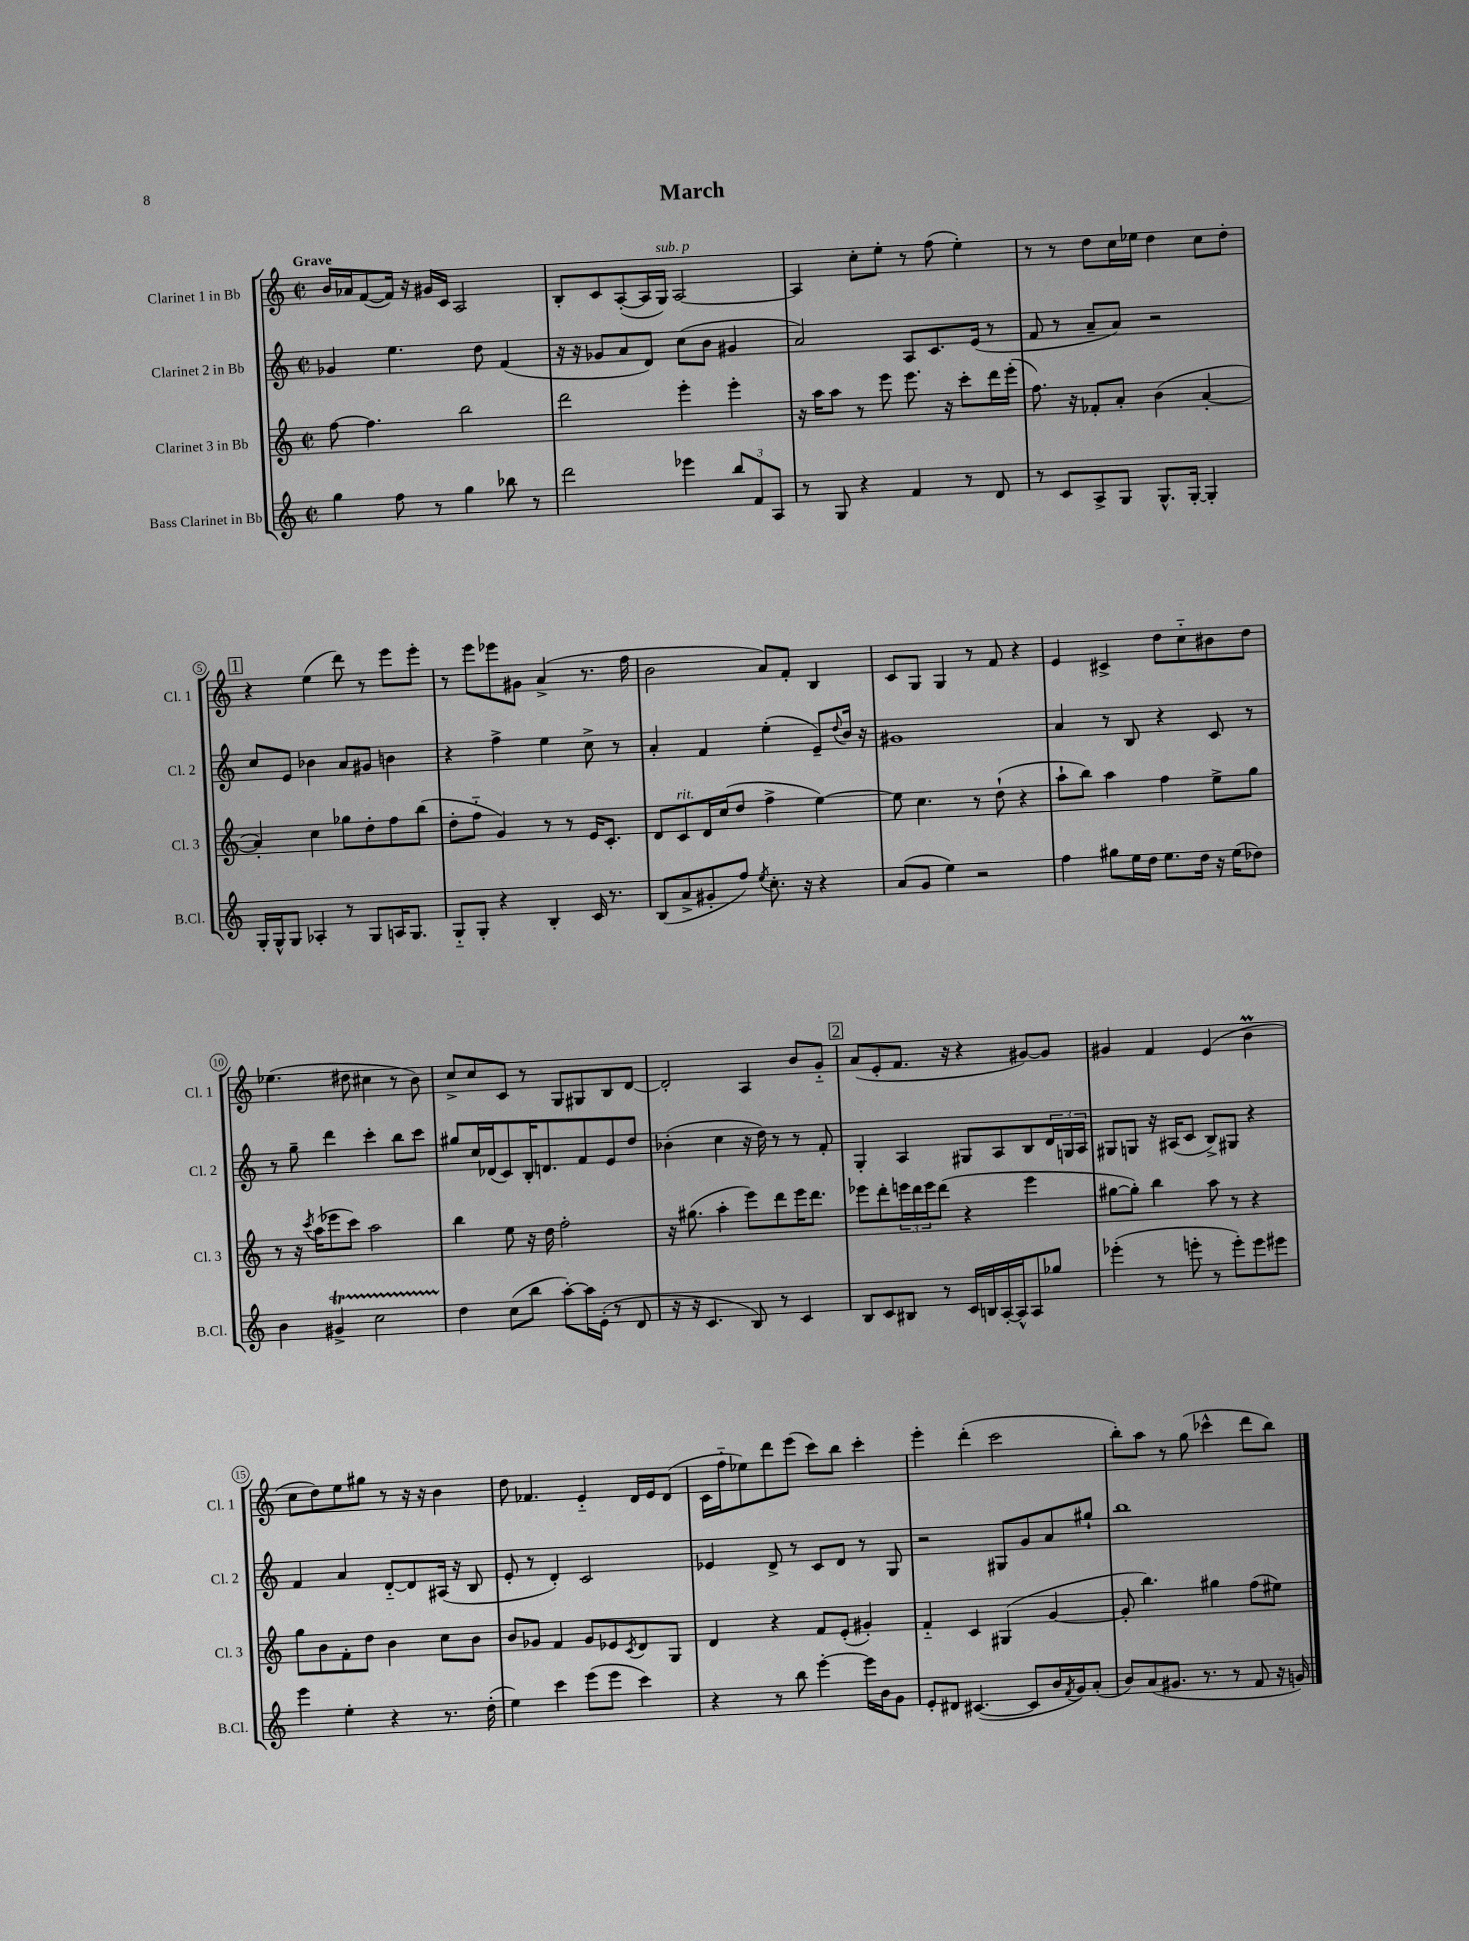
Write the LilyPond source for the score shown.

\header { title = "March" }
<<
\new StaffGroup <<
\new Staff = "s0" \with { instrumentName = "Clarinet 1 in Bb" shortInstrumentName = "Cl. 1" } {
    \clef treble \key c \major \defaultTimeSignature \time 2/2 \tempo "Grave"
    b'16 aes'16 f'8~( f'16) r16 gis'16 c'16 a2 |
    b8-. c'8 a8~-.( a16 g16^\markup { \italic "sub. p" }) a2~ |
    a4 c''8-. e''8-. r8 f''8( e''4-.) |
    r8 r8 d''8 c''16 ees''16 d''4 c''8 d''8-. |
    \mark \markup { \box "1" } r4 e''4( d'''8) r8 e'''8 e'''8-. |
    r8 e'''8 ees'''8 gis'8 a'4->( r8. f''16 |
    b'2 a'8) f'8-. b4 |
    c'8 g8 g4 r8 f'8 r4 |
    e'4 cis'4-> d''8 c''8-_ bis'8 d''8 |
    ees''4.( dis''8 cis''4 r8 b'8) |
    c''8-> c''8 c'8 r8 g8 gis8 b8 d'8~ |
    d'2-. a4 b'8 g'8-_ |
    \mark \markup { \box "2" } a'8( e'8-. f'8. r16 r4 gis'8~) gis'8 |
    gis'4 f'4 e'4( b'4\prall |
    c''8 d''8) e''8 gis''8 r8 r16 r16 b'4 |
    d''8 fes'4. e'4-_ d'16 e'16 d'8( |
    c'16 f''16-_ ees''8) d'''8 e'''8( c'''8) b''8 c'''4-. |
    e'''4-. d'''4-.( c'''2 |
    b''8-.) a''8 r8 g''8( ces'''4-^ d'''8 b''8) \bar "|." |
}
\new Staff = "s1" \with { instrumentName = "Clarinet 2 in Bb" shortInstrumentName = "Cl. 2" } {
    \clef treble \key c \major \defaultTimeSignature \time 2/2
    ges'4 e''4. d''8 f'4( |
    r16 r16 ges'8 a'8 d'8) c''8( b'8 gis'4 |
    a'2) a8 c'8. e'16( r8 |
    f'8 r8 a'8-- a'8) r2 |
    \mark \markup { \box "1" } c''8 e'8 bes'4 a'8 gis'8 b'4 |
    r4 f''4-> e''4 c''8-> r8 |
    a'4-. f'4 e''4-.( e'8--) \appoggiatura { d''8 } b'16 r16 |
    gis'1 |
    a'4 r8 b8 r4 c'8 r8 |
    r8 g''8-- d'''4 c'''4-. b''8 c'''8 |
    gis''8 c''16 des'16( c'8) b16-. d'8. f'8 e'8 d''8 |
    bes'4-.( c''4 r16 d''16) r8 r8 f'8-. |
    \mark \markup { \box "2" } g4-. a4 gis8 a8 b8 \tuplet 3/2 { d'16 g16 a16 } |
    gis8 g8 r16 ais16( c'8 b8->) gis8 r4 |
    f'4 a'4 d'8~-_ d'8 ais16( r16 b8 |
    e'8-. r8 d'4-.) c'2 |
    ees'4 d'8-> r8 c'8 d'8 r8 g8 |
    r2 gis8 g'8 a'8 gis''8-! |
    b''1 \bar "|." |
}
\new Staff = "s2" \with { instrumentName = "Clarinet 3 in Bb" shortInstrumentName = "Cl. 3" } {
    \clef treble \key c \major \defaultTimeSignature \time 2/2
    f''8~ f''4. b''2 |
    d'''2 e'''4-. e'''4-. |
    r16 a''16 a''8 r8 e'''8 e'''8. r16 c'''8-. d'''16 e'''16-.( |
    f''8.) r16 fes'8-. a'8-. b'4( a'4~-. |
    \mark \markup { \box "1" } a'4-.) c''4 ges''8 d''8-. f''8 b''8( |
    d''8-. f''8-_ g'4) r8 r8 e'16 c'8.-. |
    d'8 c'8^\markup { \italic "rit." } d'16 c''16( d''8 f''4-> e''4~) |
    e''8 c''4. r8 d''8-!( r4 |
    a''8-! b''8) a''4 f''4 e''8-> g''8 |
    r8 r16 \acciaccatura { c'''8 } a''16( ees'''8 c'''8) a''2 |
    b''4 e''8 r16 d''16 f''2-. |
    r16 gis''8.( a''4-. e'''8) d'''8 e'''16 d'''8. |
    \mark \markup { \box "2" } ees'''8 d'''8-. \tuplet 3/2 { e'''16 d'''16 e'''16 } d'''8( r4 e'''4 |
    gis''8~ gis''8-.) b''4 a''8 r8 r4 |
    g''8 b'8 f'8-. d''8 b'4 c''8 b'8 |
    b'8 ges'8 f'4 ges'8 ees'8 \acciaccatura { c'8 } d'8 g8 |
    d'4 r4 f'8 e'8-.( gis'4-.) |
    f'4-_ c'4 gis4( g'4~ |
    g'8-. b''4.) gis''4 f''8( eis''8) \bar "|." |
}
\new Staff = "s3" \with { instrumentName = "Bass Clarinet in Bb" shortInstrumentName = "B.Cl." } {
    \clef treble \key c \major \defaultTimeSignature \time 2/2
    g''4 f''8 r8 g''4 bes''8 r8 |
    d'''2 ees'''4 \tuplet 3/2 { b''8 f'8 a8 } |
    r8 g8 r4 f'4 r8 d'8 |
    r8 c'8 a8-> g8 g8.-^ g16~-. g4-. |
    \mark \markup { \box "1" } g16-. g16-^ g8 aes4-. r8 g8 a16 g8. |
    g8-_ g8-. r4 b4-. c'16 r8. |
    b8( a'8-> gis'8-. f''8) \acciaccatura { e''8 } c''8.-. r16 r4 |
    a'8( g'8 e''4) r2 |
    f''4 gis''8 e''16 d''16 e''8. d''16 r16 e''16( des''8) |
    b'4 gis'4->\startTrillSpan c''2 |
    d''4\stopTrillSpan c''8( b''8 a''8~-.) a''16 e'16-.( r8 d'8 |
    r16 r16 c'4. b8) r8 c'4 |
    \mark \markup { \box "2" } b8 c'8 bis8 r8 c'16 b16 a16~-. a16-^ a8 ges''8 |
    ees'''4-.( r8 e'''8-. r8 e'''8-.) e'''8 eis'''8 |
    e'''4 e''4-. r4 r8. d''16-.( |
    e''4) c'''4 e'''8( e'''8 c'''4) |
    r4 r8 b''8 e'''4~-. e'''16 b'16 g'8 |
    e'8-. dis'8 cis'4.~( cis'8 b'16 \acciaccatura { f'8 } g'16) a'8-.( |
    b'8) a'8( gis'8. r8. r8 f'8 r16 g'16) \bar "|." |
}
>>
>>
\layout { \context { \Score \override BarNumber.stencil = #(make-stencil-circler 0.1 0.3 ly:text-interface::print) } }
